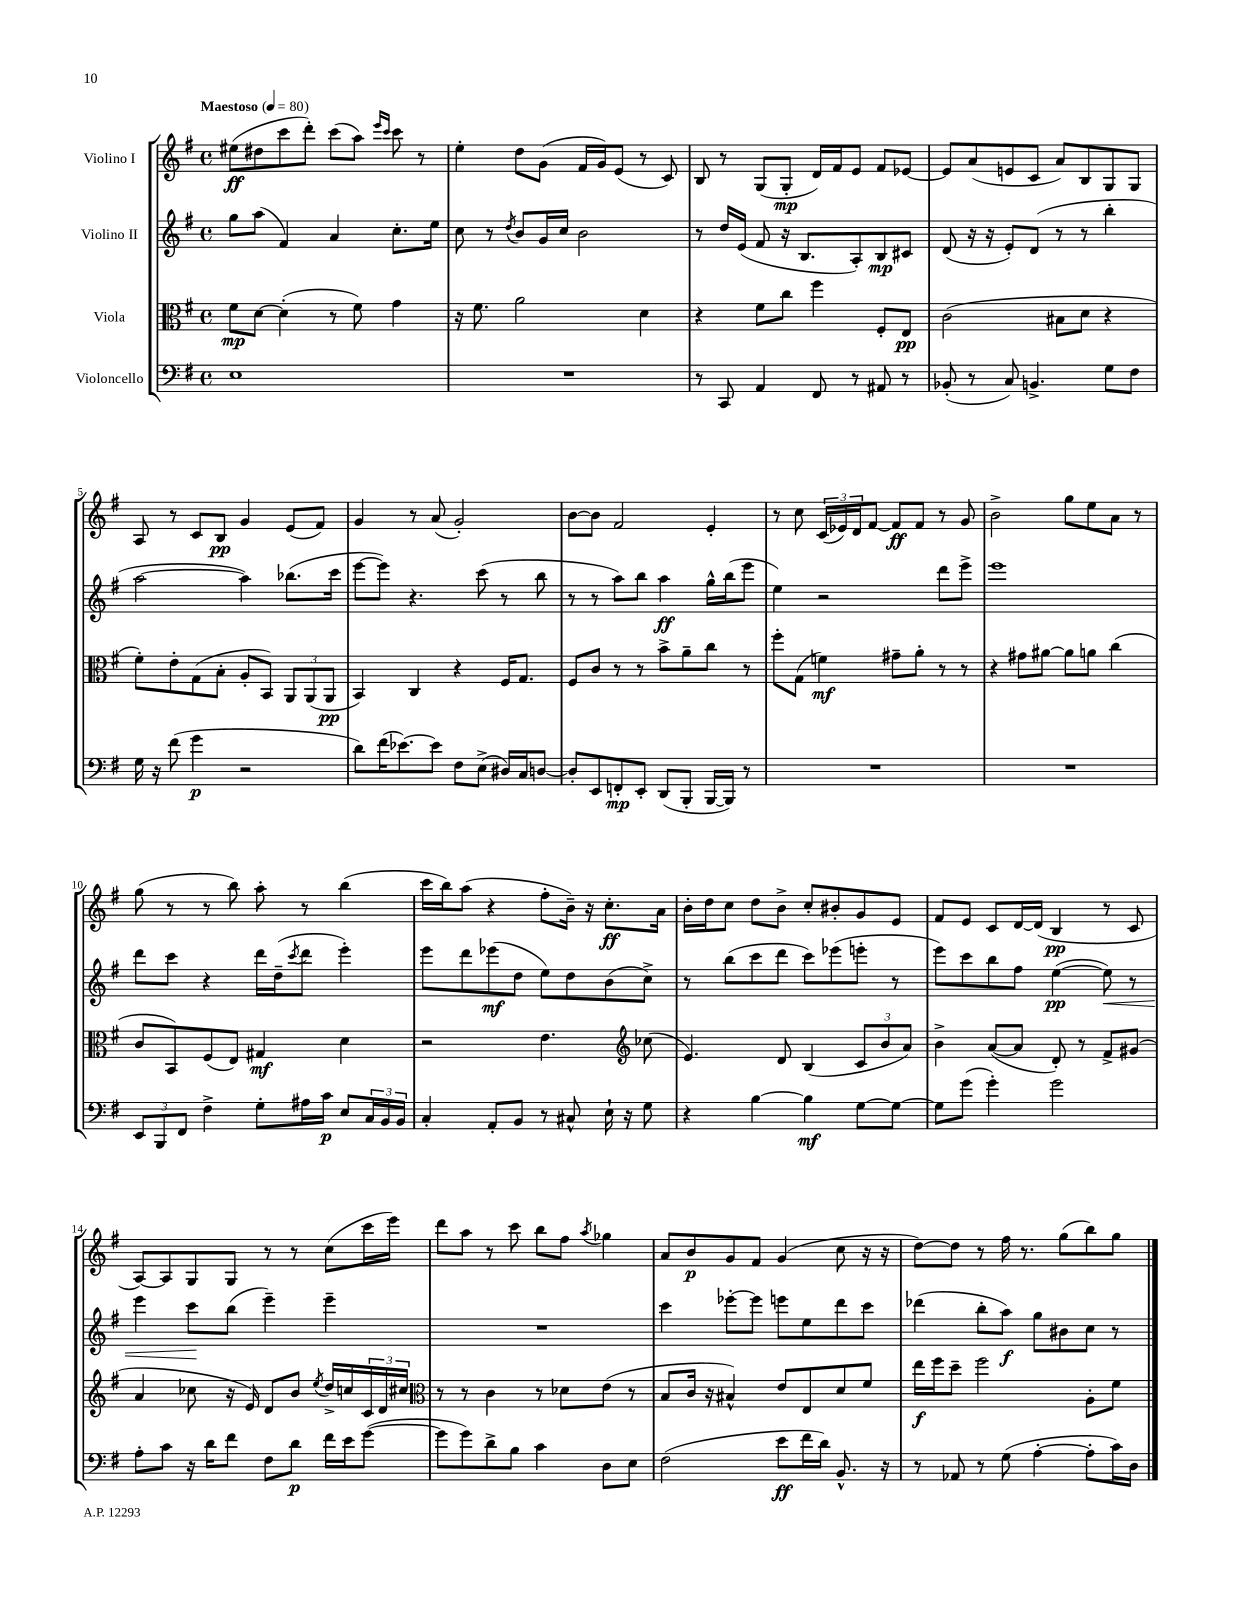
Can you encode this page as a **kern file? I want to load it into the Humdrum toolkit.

**kern	**kern	**kern	**kern
*staff4	*staff3	*staff2	*staff1
*clefF4	*clefC3	*clefG2	*clefG2
*k[f#]	*k[f#]	*k[f#]	*k[f#]
*M4/4	*M4/4	*M4/4	*M4/4
*met(c)	*met(c)	*met(c)	*met(c)
*MM80	*MM80	*MM80	*MM80
1E	8f#\L	8gg\L	(8ee#\L
.	[8d\J	(8aa\J	8dd#\
.	(4d'\]	4f#/)	8ccc\
.	.	.	8ddd'\J)
.	8r	4a/	(8ccc\L
.	8f#\)	.	8aa\J)
.	.	.	16qqeee/LL
.	.	.	16qqccc/JJ
.	4g\	8.cc'\L	8ccc\
.	.	.	8r
.	.	16ee\Jk	.
=	=	=	=
1r	16r	8cc\	4ee'\
.	8.f#\	.	.
.	.	8r	.
.	.	8qdd/	.
.	2a\	8b/L	8dd\L
.	.	16g/L	(8g\J
.	.	16cc/JJ	.
.	.	2b\	16f#/LL
.	.	.	16g/J)
.	.	.	(8e/J
.	4d\	.	8r
.	.	.	8c/)
=	=	=	=
8r	4r	8r	8B/
8CC/	.	16dd/LL	8r
.	.	(16e/JJ	.
4AA/	8f#\L	8f#/	(8G/L
.	8cc\J	16r	8G'/J
.	.	8.B/L	.
8FF#/	4ff#\	.	16d/LL)
.	.	.	16f#/J
8r	.	8A'/)	8e/J
8AA#/	8F#'/L	8B/	8f#/L
8r	8E/J	8c#/J	[8e-/J
=	=	=	=
(8BB-'/	(2c\	(8d/	8e-/]L
8r	.	16r	(8a/
.	.	16r	.
8C/)	.	8e'/L)	8e/
4.BB^/	.	(8d/J	8c/J
.	8B#\L	8r	8a/L)
.	8d\J	8r	8B/
8G\L	4r	4bb'\	8G/
8F#\J	.	.	8G/J
=	=	=	=
16G\	8f#'\L)	[2aa\	8A/
16r	.	.	.
(8f#\	8e'\	.	8r
4g\	(8G\	.	8c/L
.	8B'\J	.	8B/J
2r	8A'/L	4aa\])	4g/
.	8BB/J)	.	.
.	12AA/L	(8.bb-\L	(8e/L
.	(12AA/	.	.
.	.	.	8f#/J)
.	12AA/J	.	.
.	.	16ccc\Jk	.
=	=	=	=
8d\L)	4BB/)	[8eee\L	4g/
(16f#\K	.	8eee\]J)	.
[8.e-\)	.	.	.
.	4C/	4.r	8r
8e-\]J	.	.	(8a/
8F#\L	4r	.	2g'/)
(8E^\J	.	(8ccc\	.
16D#/LL)	16F#/LK	8r	.
16C/J	8.G/J	.	.
[8D/J	.	8bb\	.
=	=	=	=
8D'/]L	8F#/L	8r	[8b\L
8EE/	8c/J	8r	8b\]J
8FF'/	8r	8aa\L)	2f#/
8EE'/J	8r	8bb\J	.
(8DD/L	8b^\L	4aa\	.
8BBB'/J	8a~\	.	.
[16BBB/LL	8cc\J	16gg^^\LL	4e'/
16BBB/]JJ)	.	(16bb\J	.
8r	8r	8eee\J	.
=	=	=	=
1r	8ff#'\L	4ee\)	8r
.	(8G\J	.	8cc\
.	4f\)	2r	(24c/LL
.	.	.	24e-/)
.	.	.	24d/J
.	.	.	[8f#/J
.	8g#~\L	.	8f#/]L
.	8a'\J	.	8f#/J
.	8r	8ddd\L	8r
.	8r	8eee^\J	8g/
=	=	=	=
1r	4r	1eee	2b^\
.	8g#\L	.	.
.	[8a#\J	.	.
.	8a#\]L	.	8gg\L
.	8a\J	.	8ee\
.	(4cc\	.	8a\J
.	.	.	8r
=	=	=	=
12EE/L	8c/L	8ddd\L	(8gg\
12BBB/	.	.	.
.	8BB/)	8ccc\J	8r
12FF#/J	.	.	.
4F#^\	(8F#/	4r	8r
.	8E/J)	.	8bb\)
8G'\L	4G#/	16ddd\LL	8aa'\
.	.	(16dd~\J	.
.	.	8qccc/	.
16A#\L	.	8ddd\J	8r
16c\JJ	.	.	.
8E/L	4d\	4eee'\)	(4bb\
24C/L	.	.	.
24BB/	.	.	.
24BB/JJ	.	.	.
=	=	=	=
4C'/	2r	8eee\L	16ccc\LL
.	.	.	16bb\J)
.	.	8ddd\	(8aa\J
8AA'/L	.	(8eee-\	4r
8BB/J	.	8dd\J	.
8r	4.e\	8ee\L)	8ff#'\L
8C#^^/	.	8dd\	16b~\Jk)
.	.	.	16r
16E`\	.	(8b\	8.cc'\L
16r	.	.	.
*	*clefG2	*	*
8G\	(8cc-\	8cc^\J)	.
.	.	.	16a\Jk
=	=	=	=
4r	4.e/)	8r	16b'\LL
.	.	.	16dd\J
.	.	(8bb\L	8cc\J
[4B\	.	8ccc\	8dd\L
.	8d/	8ddd\J	8b^\J
4B\]	(4B/	8ccc\L)	8cc'/L
.	.	(8eee-\	8b#'/
[8G\L	12c/L	8eee'\J	8g/
.	12b/	.	.
8G\_J	.	8r	8e/J
.	12a/J)	.	.
=	=	=	=
8G\]L	4b^\	8eee\L)	8f#/L
(8g\J	.	8ccc\	8e/J
4g'\)	([8a/L	8bb\	8c/L
.	8a/]J	8ff#\J	[16d/L
.	.	.	(16d/]JJ
2g\	8d'/)	([4ee\	4B/
.	8r	.	.
.	8f#^/L	8ee\])	8r
.	(8g#/J	8r	8c/
=	=	=	=
8A'\L	4a/	4eee\	[8A/L)
8c\J	.	.	8A/]
16r	8cc-\	8ccc\L	8G/
16d\LK	.	.	.
8f#\J	16r	(8bb\J	8G/J
.	16e/)	.	.
8F#\L	8d/L	4eee~\)	8r
8d\J	8b/J	.	8r
.	8qee/	.	.
16f#\LL	16dd^/LL	4eee~\	(8cc\L
16e\J	16cc/	.	.
([8g\J	24c/	.	16ccc\L
.	24d/	.	.
.	.	.	16eee\JJ)
.	24cc#/JJ	.	.
=	=	=	=
*	*clefC3	*	*
8g\]L	8r	1r	8ddd\L
8g\)	8r	.	8aa\J
8d^\	4c\	.	8r
8B\J	.	.	8ccc\
4c\	8r	.	8bb\L
.	8d-\L	.	8ff#\J
.	.	.	8qaa/
8D\L	(8e\J	.	4gg-\
8E\J	8r	.	.
=	=	=	=
(2F#\	8B/L	4ccc\	8a/L
.	16c/Jk	.	8b/
.	16r	.	.
.	4B#^^/)	[8eee-'\L	8g/
.	.	8eee-\]J	8f#/J
8e\L	8e/L	8eee\L	(4g/
16f#\L	8E/	8ee\	.
16d\JJ)	.	.	.
8.BB^^/	8d/	8ddd\	8cc\
.	8f#/J	8ccc\J	16r
16r	.	.	16r
=	=	=	=
8r	16ee\LL	(4ddd-\	[8dd\L)
.	16ff#\J	.	.
8AA-/	8dd~\J	.	8dd\]J
8r	2ff#\	8bb'\L	8r
(8G\	.	8aa\J)	16ff#\
.	.	.	8.r
[4A'\	.	8gg\L	.
.	.	8b#\	(8gg\L
8A'\]L	8A'\L	8cc\J	8bb\)
16c\L)	8f#\J	8r	8gg\J
16D\JJ	.	.	.
==	==	==	==
*-	*-	*-	*-
